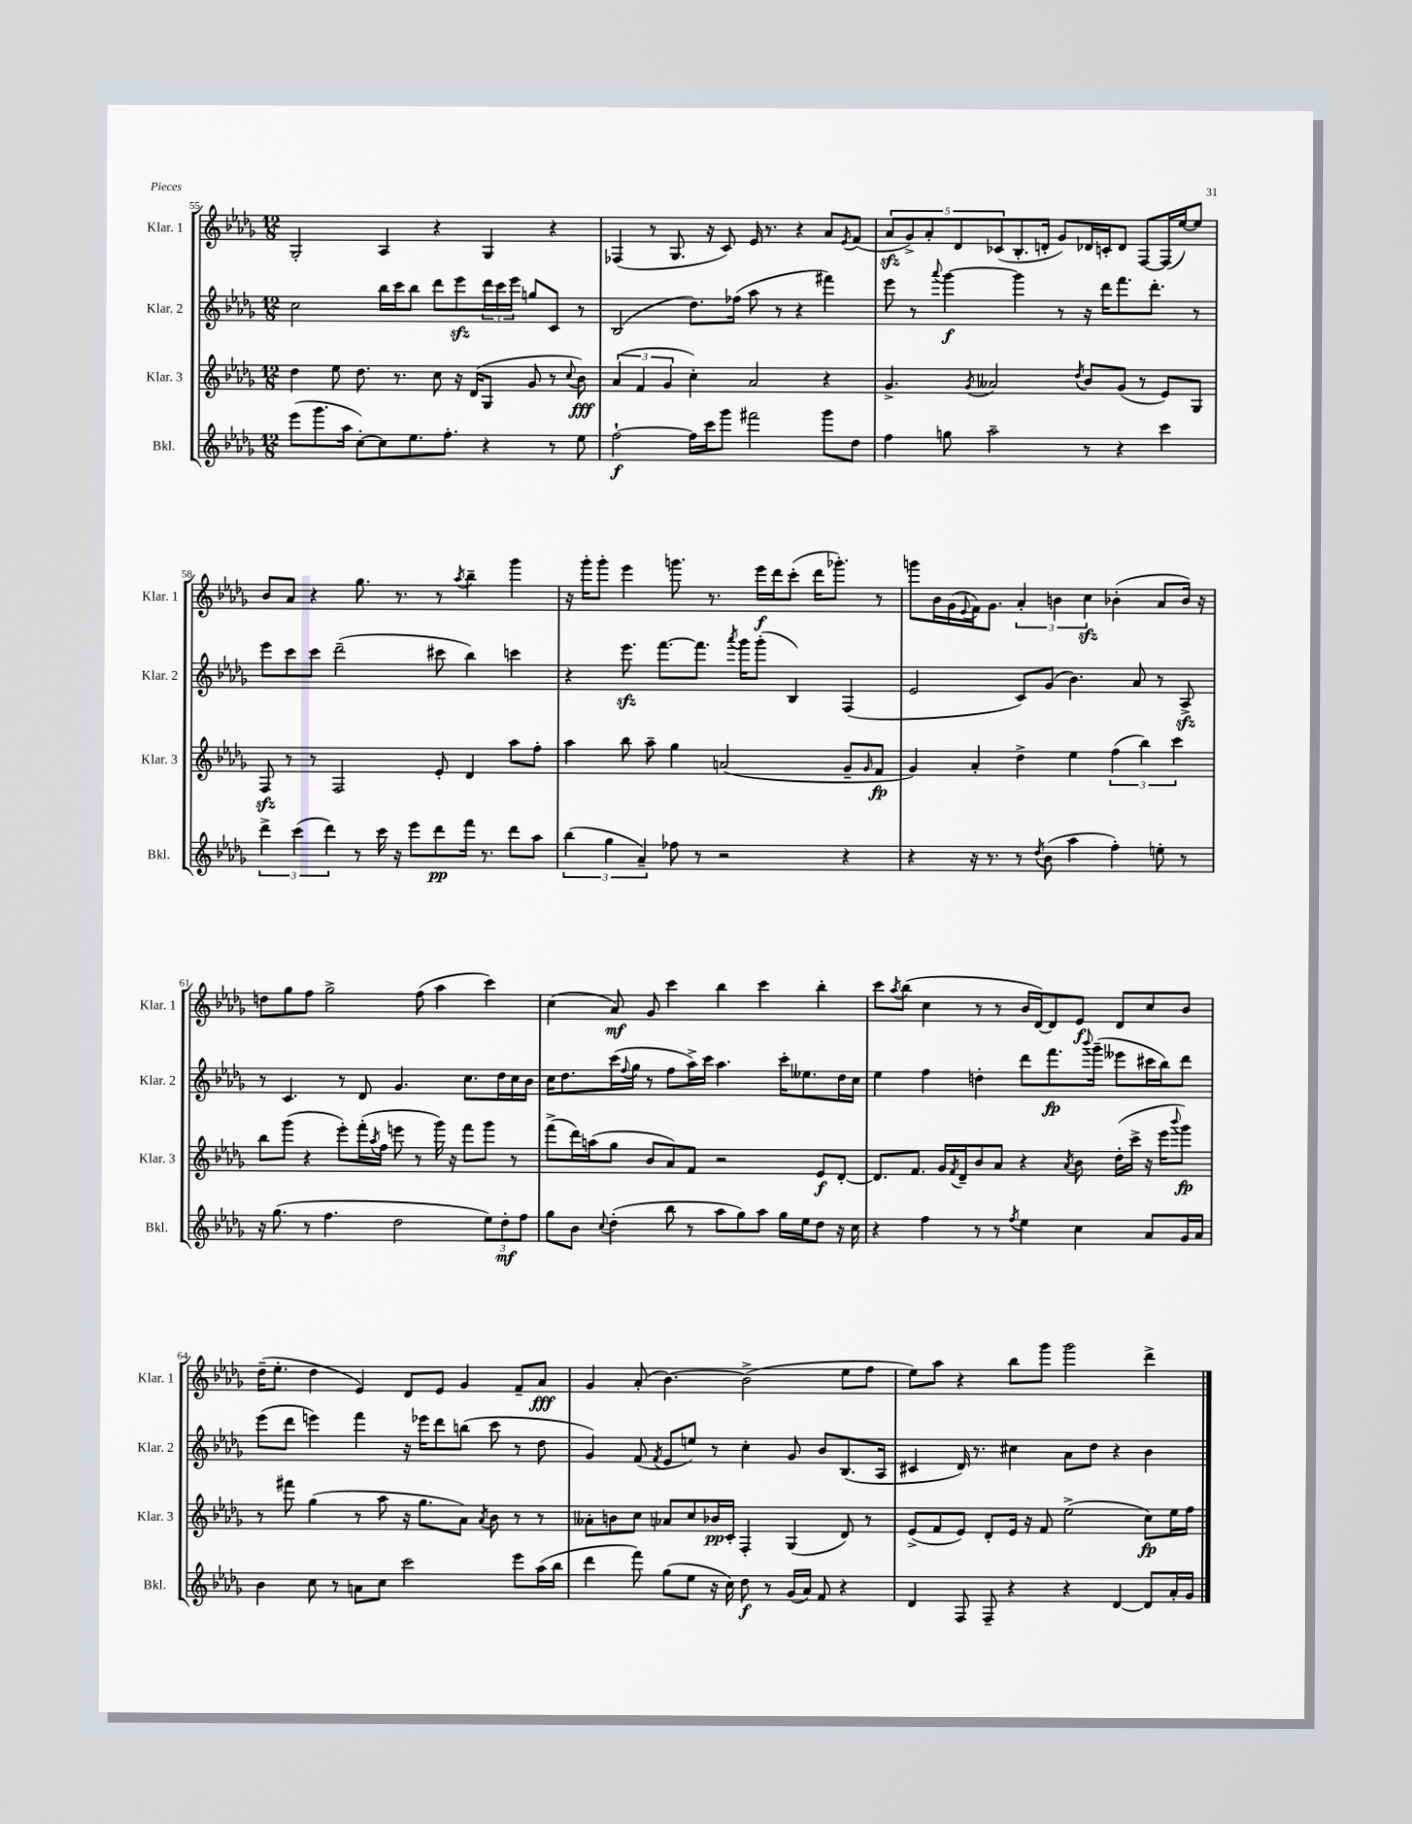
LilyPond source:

<<
\new StaffGroup <<
\new Staff = "s0" \with { instrumentName = "Klar. 1" shortInstrumentName = "Klar. 1" } {
    \clef treble \key des \major \numericTimeSignature \time 12/8
    ges2-. aes4 r4 ges4 r4 |
    fes4( r8 ges8. r16 c'8) ees'16 r8. r4 aes'8 \acciaccatura { ees'8 } f'8( |
    \tuplet 5/4 { aes'8\sfz ges'8->) aes'8-. des'8 ces'8( } bes8.-. d'16-. ges'8) des'16 c'16-. des'8 f8~ f16( ees''16~) ees''8 |
    bes'8 aes'8 r4 ges''8. r8. r8 \acciaccatura { aes''8 } bes''4-- ges'''4 |
    r16 ges'''16-. ges'''8-. ees'''4 g'''8. r8. ees'''16\f des'''16 c'''8-.( des'''16 ges'''8.-.) r8 |
    g'''8 bes'16 ges'16( \appoggiatura { ees'8 } f'16) ges'8. \tuplet 3/2 { aes'4-. b'4 c''4\sfz } bes'4-.( aes'8 bes'16) r16 |
    d''8 ges''8 f''8 ges''2-> f''8( aes''4 c'''4) |
    c''4( aes'8\mf) ges'8 c'''4 bes''4 c'''4 bes''4-. |
    c'''8 \acciaccatura { aes''8 } bes''8( c''4 r8 r8 bes'16 des'16~) des'8 ees'8\f des'8 c''8 bes'8 |
    des''16--( ees''8.-. des''4 ees'4) des'8 ees'8 ges'4 f'8-- aes'8\fff |
    ges'4 aes'8-.( bes'4.~) bes'2->( ees''8 f''8 |
    ees''8) aes''8 r4 bes''8 ges'''8 ges'''2 des'''4-> \bar "|." |
}
\new Staff = "s1" \with { instrumentName = "Klar. 2" shortInstrumentName = "Klar. 2" } {
    \clef treble \key des \major \numericTimeSignature \time 12/8
    c''2 bes''16 c'''16 bes''8 des'''8 ees'''8\sfz \tuplet 3/2 { des'''16 c'''16 ees'''16 } g''8 c'8 r8 |
    bes2( des''8.) fes''16( aes''8 r8 r4 fis'''4) |
    ees'''8 r8 \appoggiatura { aes'''8 } ges'''4~\f ges'''4 r8 r16 des'''16 f'''8. des'''8.-. r8 |
    ees'''8 c'''8 c'''8 des'''2--( cis'''8 bes''4) c'''4 |
    r4 ees'''8.\sfz f'''8.~ f'''8. \acciaccatura { aes'''8 } ges'''16 ges'''8-.( bes4) f4( |
    ees'2 c'8) ges'8( bes'4.) aes'8 r8 aes8->\sfz |
    r8 c'4. r8 des'8 ges'4. c''8. des''16 c''16 bes'16 |
    c''16 des''8. c'''16( \appoggiatura { f''8 } ges''16 r8 f''8 aes''16->) c'''16 aes''4. c'''16-. eeses''8. des''16 c''16 |
    ees''4 f''4 d''4-. des'''8 f'''8.\fp \appoggiatura { bes'''8 } ges'''16--( eeses'''8 cis'''16 bes''16) des'''8 |
    ees'''8( des'''8 e'''4) f'''4 r16 ees'''16 des'''8 b''8( c'''8 r8 des''8 |
    ges'4) f'8( \acciaccatura { f'8 } ees'8 e''8) r8 c''4-. ges'8 bes'8 bes8.( aes16 |
    cis'4 des'16) r8. cis''4 aes'8 des''8 r4 bes'4 \bar "|." |
}
\new Staff = "s2" \with { instrumentName = "Klar. 3" shortInstrumentName = "Klar. 3" } {
    \clef treble \key des \major \numericTimeSignature \time 12/8
    des''4 ees''8 des''8. r8. c''8 r16 des'16( ges8 ges'8 r8 \appoggiatura { c''8 } bes'8\fff) |
    \tuplet 3/2 { aes'4( f'4 ges'4 } c''4-.) aes'2 r4 |
    ges'4.-> \acciaccatura { ges'8 } aeses'2 \acciaccatura { des''8 } bes'8 ges'8( r8 ees'8) ges8 |
    f8\sfz r8 r8 f2 ees'8-. des'4 aes''8 f''8-. |
    aes''4 bes''8 aes''8-- ges''4 a'2( ges'8-- \grace { ges'16 } f'8\fp |
    ges'4) aes'4-. des''4-> ees''4 \tuplet 3/2 { f''4( bes''4) c'''4 } |
    bes''8 ges'''8( r4 ees'''8-.) f'''16-.( \acciaccatura { aes''8 } f''16 e'''8 r8 ges'''16) r16 f'''8 ges'''8 r8 |
    f'''8->( des'''16) a''16( ges''8 bes'8 aes'8) f'8 r2 ees'8\f des'8~-. |
    des'8. f'8. ges'16 \acciaccatura { f'8 } des'16-- bes'8 aes'8 r4 \acciaccatura { aes'8 } bes'8 des''16-.( c'''16-> r16 ees'''16 \appoggiatura { bes'''8 } ges'''8\fp) |
    r8 fis'''8 ges''4( r8 aes''8 r16 ges''8. aes'8) \acciaccatura { aes'8 } bes'8 r8 r8 |
    aeses'8-. b'8 c''8 aes'8 c''8 bes'16\pp c'16-. f4-. ges4( des'8) r8 |
    ees'8->( f'8 ees'8) des'8-. ees'16 r16 f'8 ees''2->( c''8\fp) ees''16 f''16 \bar "|." |
}
\new Staff = "s3" \with { instrumentName = "Bkl." shortInstrumentName = "Bkl." } {
    \clef treble \key des \major \numericTimeSignature \time 12/8
    ees'''8( ges'''8. aes''16 c''8~-.) c''8 ees''8. f''8.-. r4 r8 ees''8 |
    f''2~-!\f f''16 c'''16 ges'''8 fis'''2 ges'''8 des''8 |
    f''4 g''8 aes''2-- r8 r4 c'''4 |
    \tuplet 3/2 { des'''4-> c'''4( des'''4) } r8 c'''16 r16 ees'''8 des'''8\pp f'''16 r8. des'''8 aes''8 |
    \tuplet 3/2 { bes''4( ges''4 aes'4--) } fes''8 r8 r2 r4 |
    r4 r16 r8. r8 \acciaccatura { des''8 } bes'8( aes''4 f''4-.) e''8-. r8 |
    r16 ges''8.( r8 f''4. des''2 \tuplet 3/2 { ees''8) des''8-.\mf f''8 } |
    ges''8 bes'8 \appoggiatura { c''8 } des''4-.( bes''8 r8 aes''8 ges''8) aes''8 ges''16 ees''16 des''8 r16 c''16 |
    r4 f''4 r8 r8 \acciaccatura { f''8 } ees''4 c''4 aes'8 ges'16 aes'16 |
    bes'4 c''8 r8 a'8 c''8 c'''2 ees'''8 aes''16( bes''16 |
    des'''4 f'''8) ges''8( ees''8 r16 c''16) des''8\f r8 ges'16( aes'16) f'8 r4 |
    des'4 f8 f8-- r4 r4 des'4~ des'8 aes'16-. ges'16 \bar "|." |
}
>>
>>
\layout { \context { \Score currentBarNumber = #55 } }
